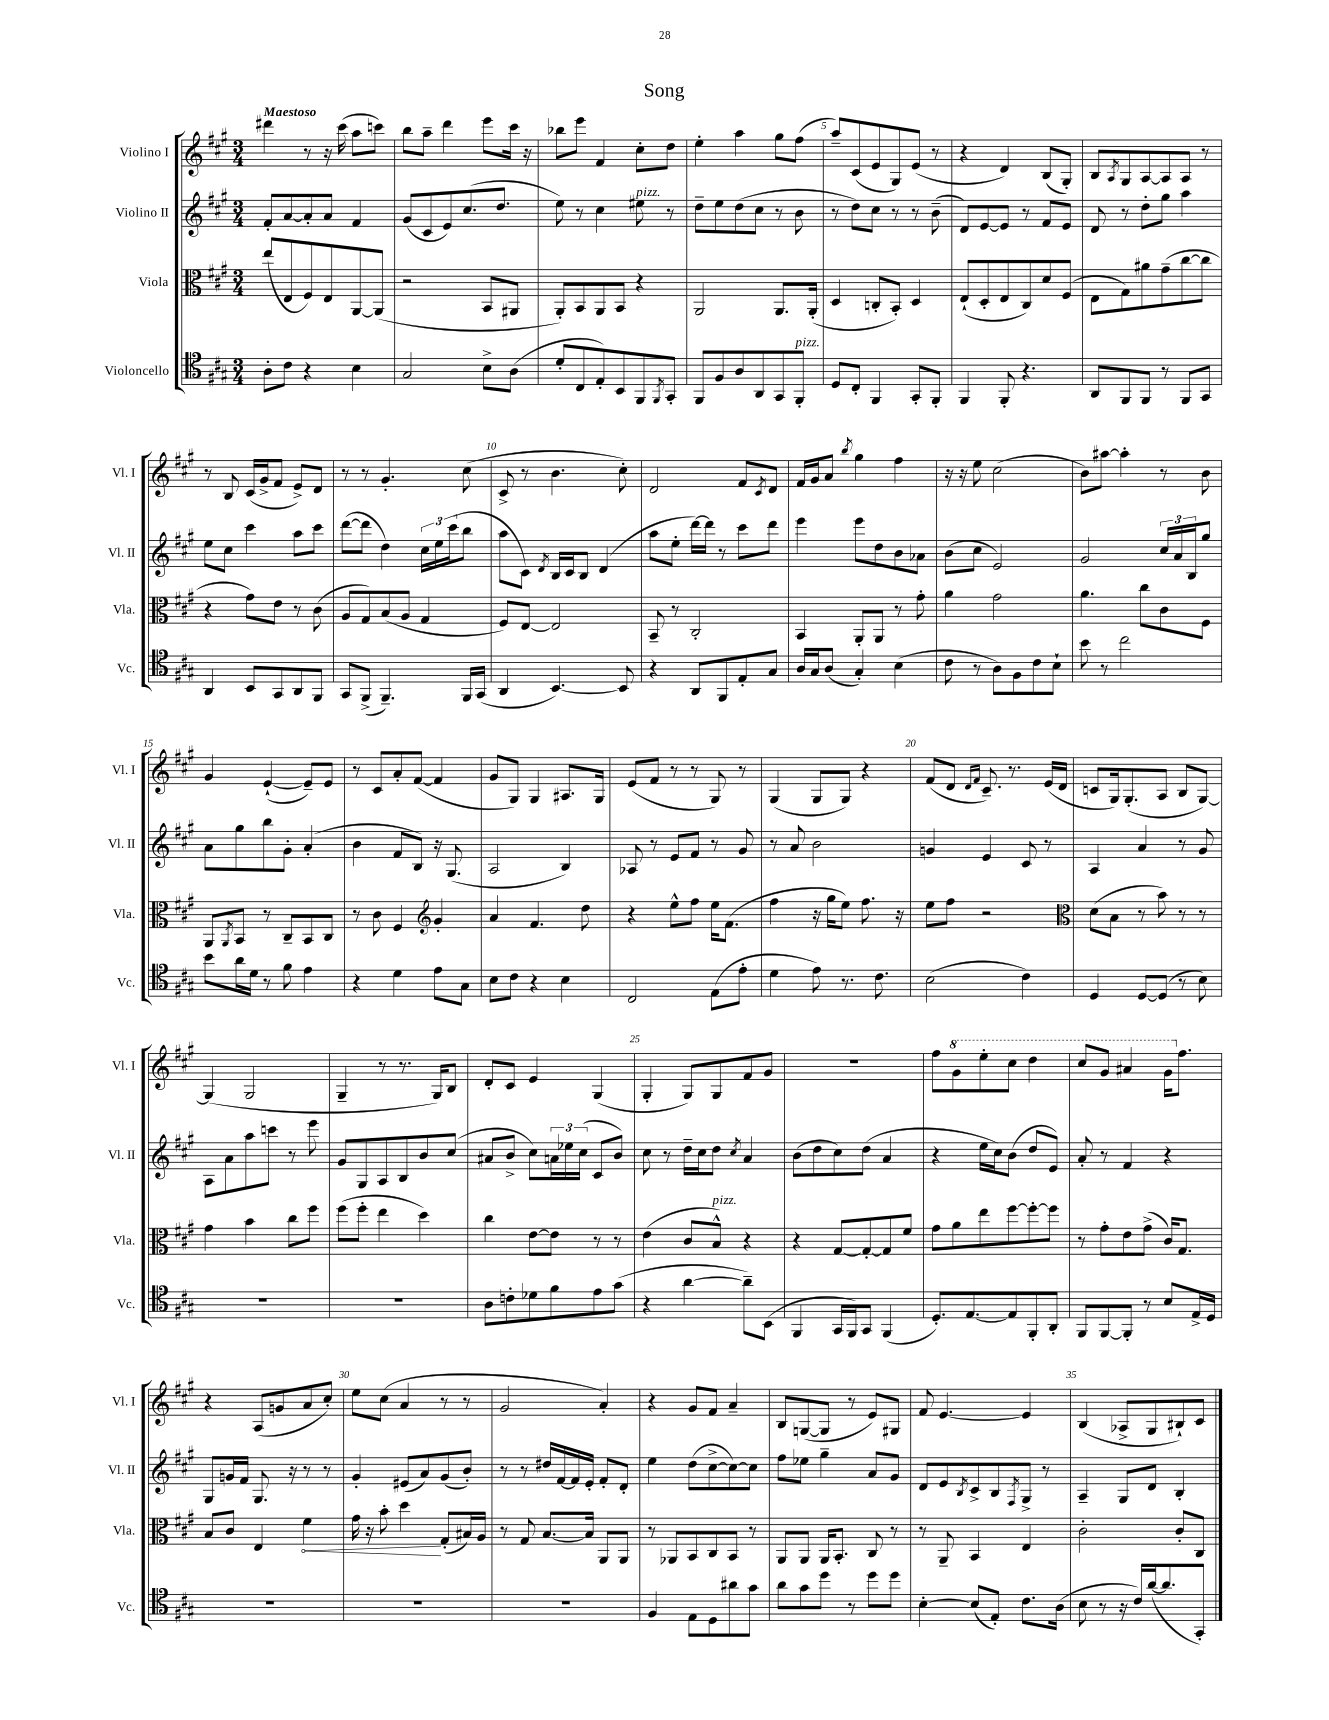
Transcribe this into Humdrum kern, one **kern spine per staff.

**kern	**kern	**kern	**kern
*staff4	*staff3	*staff2	*staff1
*clefC4	*clefC3	*clefG2	*clefG2
*k[f#c#g#]	*k[f#c#g#]	*k[f#c#g#]	*k[f#c#g#]
*M3/4	*M3/4	*M3/4	*M3/4
8A'	(8ee	8f#'	4ddd#
8c#	8E	[8a	.
4r	8F#)	8a']	8r
.	8E	8a	16r
.	.	.	(16ccc#
4B	[8AA	4f#	8aa
.	(8AA]	.	8ccc)
=	=	=	=
2G#	2r	(8g#	8bb
.	.	8c#	8aa~
.	.	8e)	4ddd
.	.	(8.cc#	.
8B^	8BB	.	8eee
.	.	8.dd	.
(8A	8AA#	.	16ccc#
.	.	.	16r
=	=	=	=
8d'	8AA')	8ee)	8bb-
8C#	8BB	8r	8eee
8E')	8AA	4cc#	4f#
8BB	8BB	.	.
8FF#	4r	8ee#	8cc#'
8qFF#	.	.	.
8GG#'	.	8r	8dd
=	=	=	=
8FF#	2AA	8dd~	4ee'
8F#	.	8ee	.
8A	.	(8dd	4aa
8AA	.	8cc#	.
8GG#	8.AA	8r	8gg#
8FF#'	.	8b	(8ff#
.	(16AA'	.	.
=	=	=	=
8D	4D	8r	8aa~)
8C#'	.	8dd)	(8c#
4FF#	8C'	8cc#	8e
.	8BB')	8r	8G#)
8GG#'	4D	8r	(8e
8FF#'	.	(8b~	8r
=	=	=	=
4FF#	(8E`	8d)	4r
.	8D'	[8e	.
8FF#'	8E	8e]	4d)
4.r	8C#)	8r	.
.	8d	8f#	(8B
.	(8F#	8e	8G#')
=	=	=	=
8AA	8E	8d	8B
.	.	.	8qA
8FF#	8G#)	8r	8G#
8FF#	8a#	8dd'	[8A
8r	(8g#~	8gg#	8A]
8FF#	[8cc#	4aa	8A
8GG#	8cc#]	.	8r
=	=	=	=
4AA	4r	8ee	8r
.	.	8cc#	8B
8BB	8g#)	4ccc#	(16c#
.	.	.	16g#^
8GG#	8e	.	8f#
8AA	8r	8aa	8e^)
8FF#	(8c#	8ccc#	8d
=	=	=	=
8GG#	8A	([8ddd	8r
(8FF#^	8G#)	8ddd]	8r
4.FF#~)	(8B	4dd)	4.g#'
.	8A	.	.
.	4G#	24cc#	.
.	.	24ee	.
.	.	(24ccc#	.
16FF#	.	8bb	(8cc#
(16GG#	.	.	.
=	=	=	=
4AA	8F#)	8aa	8c#^
.	[8E	8c#)	8r
.	.	8qd	.
[4.BB)	2E]	16B	4.b
.	.	16c#	.
.	.	8B	.
.	.	(4d	.
8BB]	.	.	8cc#')
=	=	=	=
4r	8BB~	8aa	2d
.	8r	8ee'	.
8AA	2C#'	[16ddd)	.
.	.	16ddd]	.
8FF#	.	8r	.
8E'	.	8ccc#	8f#
.	.	.	8qc#
8G#	.	8ddd	8d
=	=	=	=
16A	4BB	4eee	16f#
16G#	.	.	16g#
(8A	.	.	8a
.	.	.	8qbb
4G#')	8AA'	8eee	4gg#
.	8AA	8dd	.
(4B	8r	8b	4ff#
.	8g#'	8a-	.
=	=	=	=
8c#	4a	(8b	16r
.	.	.	16r
8r	.	8cc#	8ee
8A)	2g#	2e)	(2cc#
8F#	.	.	.
8c#	.	.	.
8B`	.	.	.
=	=	=	=
8b	4.a	2g#	8b)
8r	.	.	[8aa#
2cc#	.	.	4aa#']
.	8cc#	.	.
.	8c#	24cc#	8r
.	.	24a	.
.	.	24B	.
.	8F#	8gg#	8b
=	=	=	=
8b	8AA	8a	4g#
.	8qAA	.	.
16a	8BB	8gg#	.
16d	.	.	.
8r	8r	8bb	([4e`
8f#	8C#~	8g#'	.
4e	8BB	(4a'	8e~])
.	8C#	.	8e
=	=	=	=
4r	8r	4b	8r
.	8c#	.	8c#
4d	4F#	8f#	8a'
.	.	8B)	([8f#
*	*clefG2	*	*
8e	4g#'	16r	4f#]
.	.	(8.G#	.
8G#	.	.	.
=	=	=	=
8B	4a	2A	8g#
8c#	.	.	8G#)
4r	4.f#	.	4G#
4B	.	4B)	8.A#
.	8dd	.	.
.	.	.	16G#
=	=	=	=
2C#	4r	8A-	(8e
.	.	8r	8f#
.	8ee^^	8e	8r
.	8ff#	8f#	8r
(8E	16ee	8r	8G#)
.	(8.f#	.	.
8e'	.	8g#	8r
=	=	=	=
4d	4ff#	8r	(4G#
.	.	8a	.
8e)	16r	2b	8G#
.	16gg#	.	.
8.r	8ee)	.	8G#)
.	8.ff#	.	4r
8.c#	.	.	.
.	16r	.	.
=	=	=	=
(2B	8ee	4g	(8f#
.	8ff#	.	8d
.	.	.	16qqd
.	.	.	16qqf#
.	2r	4e	8.c#~)
.	.	.	8.r
4c#)	.	8c#	.
.	.	8r	(16e
.	.	.	16d
=	=	=	=
*	*clefC3	*	*
4D	(8d	4A	8c
.	8B	.	16G#)
.	.	.	(8.G#'
[8D	8r	4a	.
(8D]	8b)	.	8A
8r	8r	8r	8B
8B)	8r	8g#	[8G#)
=	=	=	=
2.r	4g#	8A	(4G#]
.	.	8a	.
.	4b	8aa	2G#
.	.	8ccc	.
.	8cc#	8r	.
.	8ff#	8eee	.
=	=	=	=
2.r	(8ff#	8g#	4G#~
.	8ff#'	8G#	.
.	4ee	8A	8r
.	.	8B	8.r
.	4dd)	8b	.
.	.	.	16G#)
.	.	(8cc#	8B
=	=	=	=
8A	4cc#	8a#	8d'
8c'	.	8b^	8c#
8d-	[8e	8cc#)	4e
8f#	8e]	24a	.
.	.	24ee-	.
.	.	(24cc#	.
8e	8r	8c#	(4G#
(8g#	8r	8b)	.
=	=	=	=
4r	(4e	8cc#	4G#'
.	.	8r	.
[4a	8c#	16dd~	8G#)
.	.	16cc#	.
.	8B^^)	8dd	8G#
.	.	8qcc#	.
8a~])	4r	4a	8f#
(8BB	.	.	8g#
=	=	=	=
4FF#	4r	(8b	2.r
.	.	8dd	.
16GG#	[8G#	8cc#)	.
16FF#)	.	.	.
8GG#	8G#'_	(8dd	.
(4FF#	8G#]	4a	.
.	8f#	.	.
=	=	=	=
8.D')	8g#	4r	8ff#
.	8a	.	8gg#
[8.E	.	.	.
.	8ee	16ee	8eee'
.	.	16cc#)	.
8E]	[8ff#	(8b	8ccc#
8FF#'	8ff#'_	8dd	4ddd
8AA'	8ff#]	8e)	.
=	=	=	=
8FF#	8r	8a'	8ccc#
[8FF#	8g#'	8r	8gg#
8FF#']	8e	4f#	4aa#
8r	(8g#^	.	.
8B	16c#)	4r	16gg#
.	8.G#	.	8.ff#
16E^	.	.	.
16D	.	.	.
=	=	=	=
2.r	8B	8G#	4r
.	8c#	16g	.
.	.	16f#	.
.	4E	8.G#	(8A
.	.	.	8g
.	.	16r	.
.	4f#	8r	8a
.	.	8r	8cc#')
=	=	=	=
2.r	16g#	4g#'	8ee
.	16r	.	.
.	8b'	.	(8cc#
.	4dd	(8e#	4a
.	.	8a)	.
.	(8G#'	(8g#	8r
.	16B#)	8b')	8r
.	16A	.	.
=	=	=	=
2.r	8r	8r	2g#
.	8G#	8r	.
.	[8.B	16dd#	.
.	.	[16f#	.
.	.	16f#]	.
.	16B]	16e'	.
.	8AA	8f#'	4a')
.	8AA	8d'	.
=	=	=	=
4F#	8r	4ee	4r
.	8AA-	.	.
8E	8BB	(8dd	8g#
8D	8C#	[8cc#^	8f#
8a#	8BB	8cc#_)	4a~
8g#	8r	8cc#]	.
=	=	=	=
8a	8AA	8ff#	8B
8g#	8AA	8ee-	([8G
8dd	16AA	4gg#~	8G]
.	8.BB'	.	.
8r	.	.	8r
8dd	8C#	8a	8e)
8dd	8r	8g#	8G#
=	=	=	=
[4B'	8r	8d	8f#
.	8AA~	8e	[4.e
.	.	8qB	.
(8B]	4BB	8c#^	.
8E')	.	8B	.
.	.	8qF#	.
8.c#	4E	8G#^	4e]
.	.	8r	.
(16A	.	.	.
=	=	=	=
8B	2c#'	4A~	(4B
8r	.	.	.
16r	.	8G#	8A-^
16c#)	.	.	.
([16a	.	8d	8G#
8.a]	.	.	.
.	8c#'	4B'	8B#`)
8GG#')	8C#	.	8c#
==	==	==	==
*-	*-	*-	*-
